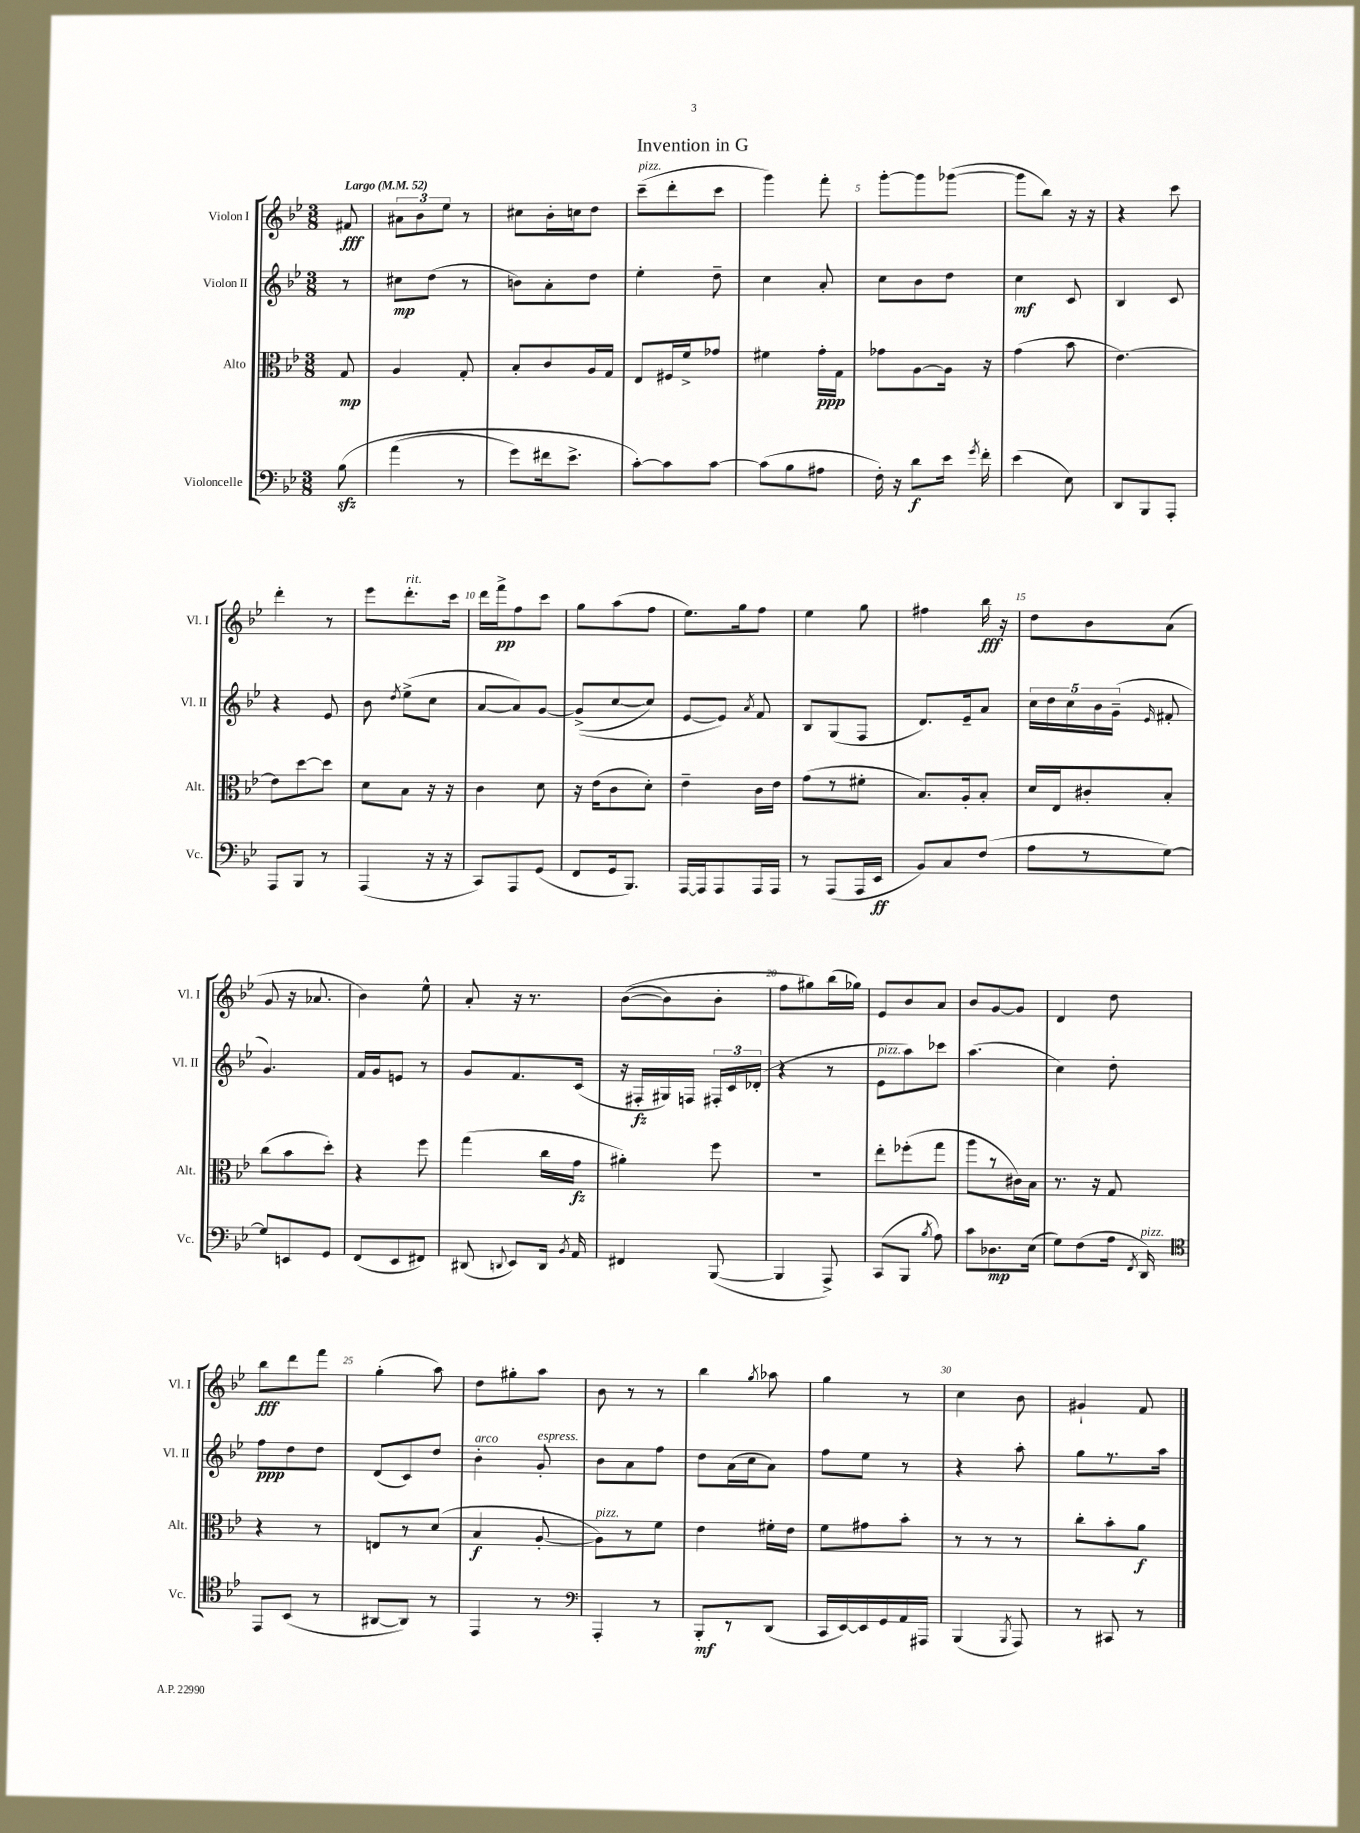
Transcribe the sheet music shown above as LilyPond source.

\header { title = "Invention in G" }
<<
\new StaffGroup <<
\new Staff = "s0" \with { instrumentName = "Violon I" shortInstrumentName = "Vl. I" } {
    \clef treble \key bes \major \numericTimeSignature \time 3/8 \partial 8 \tempo "Largo" 4 = 52
    \autoBeamOff fis'8\fff |
    \tuplet 3/2 { ais'8[ bes'8 ees''8] } r8 |
    cis''8[ bes'16-. c''16 d''8] |
    c'''8[--^\markup { \italic "pizz." }( d'''8-. c'''8] |
    g'''4) f'''8-. |
    g'''8[~-. g'''8 ges'''8]~( |
    ges'''8[ bes''8]) r16 r16 |
    r4 c'''8 |
    d'''4-. r8 |
    ees'''8[ d'''8.-.^\markup { \italic "rit." } c'''16] |
    d'''16[ f'''16->\pp f''8 c'''8] |
    g''8[ a''8( f''8] |
    ees''8.[) g''16 f''8] |
    ees''4 g''8 |
    fis''4 bes''16\fff r16 |
    d''8[ bes'8 a'8]( |
    g'8 r16 aes'8. |
    bes'4) ees''8-^ |
    a'8-. r16 r8. |
    bes'8[~(\( bes'8) bes'8]-. |
    f''8[ gis''8\) bes''16( ges''16]) |
    ees'8[ bes'8 a'8] |
    bes'8[ g'8~ g'8] |
    d'4 d''8 |
    bes''8[\fff d'''8 f'''8] |
    g''4-.( a''8) |
    d''8[ gis''8-. a''8] |
    bes'8 r8 r8 |
    bes''4 \acciaccatura { g''8 } aes''8 |
    g''4 r8 |
    c''4 bes'8 |
    gis'4-! f'8 \bar "|." |
}
\new Staff = "s1" \with { instrumentName = "Violon II" shortInstrumentName = "Vl. II" } {
    \clef treble \key bes \major \numericTimeSignature \time 3/8 \partial 8
    \autoBeamOff r8 |
    cis''8[\mp d''8]( r8 |
    b'8[) a'8-. d''8] |
    ees''4-. d''8-- |
    c''4 a'8-. |
    c''8[ bes'8 d''8] |
    c''4\mf c'8 |
    bes4 c'8 |
    r4 ees'8 |
    bes'8 \acciaccatura { d''8 } ees''8[->( c''8] |
    a'8[~ a'8) g'8]~ |
    g'8[->(\( c''8~ c''8]) |
    ees'8[~ ees'8]\) \acciaccatura { a'8 } f'8 |
    bes8[ g8( f8] |
    d'8.[) ees'16-- a'8] |
    \tuplet 5/4 { c''16[ d''16 c''16 bes'16 g'16]--( } \grace { ees'16 } fis'8-. |
    g'4.) |
    f'16[ g'16 e'8] r8 |
    g'8[ f'8. c'16]( |
    r16 fis16[-.\fz gis16) f16] \tuplet 3/2 { fis16[-. c'16 des'16]-.( } |
    r4 r8 |
    ees'8[^\markup { \italic "pizz." } a''8) ces'''8] |
    a''4.( |
    c''4) d''8-. |
    f''8[\ppp d''8 d''8] |
    d'8[( c'8) d''8] |
    bes'4-.^\markup { \italic "arco" } g'8-.^\markup { \italic "espress." } |
    bes'8[ a'8 f''8] |
    d''8[ a'16( c''16 a'8]) |
    f''8[ ees''8] r8 |
    r4 a''8-. |
    g''8[ r8. a''16] \bar "|." |
}
\new Staff = "s2" \with { instrumentName = "Alto" shortInstrumentName = "Alt." } {
    \clef alto \key bes \major \numericTimeSignature \time 3/8 \partial 8
    \autoBeamOff g8\mp |
    a4 g8-. |
    bes8[-. c'8 a16 g16] |
    ees8[ fis16 f'16-> ges'8] |
    fis'4 g'16[-.\ppp g16] |
    ges'8[ a8~ a16] r16 |
    g'4( bes'8 |
    ees'4.~) |
    ees'8[ d''8~ d''8] |
    d'8[ bes8] r16 r16 |
    c'4 d'8 |
    r16 ees'16[( c'8 d'8]-.) |
    ees'4-- c'16[ ees'16] |
    g'8[( r8 fis'8]-. |
    bes8.[) a16-. bes8]-. |
    d'16[ ees16 cis'8-. bes8]-. |
    c''8[( bes'8 d''8]-.) |
    r4 f''8 |
    g''4( c''16[ g'16]\fz |
    ais'4-.) f''8 |
    R4. |
    ees''8[-. fes''8-.( g''8] |
    a''8[ r8 cis'16) bes16] |
    r8. r16 g8 |
    r4 r8 |
    e8[ r8 d'8]( |
    bes4\f a8~-. |
    a8[^\markup { \italic "pizz." }) r8 f'8] |
    ees'4 fis'16[-. ees'16] |
    f'8[ gis'8 bes'8]-. |
    r8 r8 r8 |
    c''8[-. bes'8-. a'8]\f \bar "|." |
}
\new Staff = "s3" \with { instrumentName = "Violoncelle" shortInstrumentName = "Vc." } {
    \clef bass \key bes \major \numericTimeSignature \time 3/8 \partial 8
    \autoBeamOff bes8\sfz\( |
    a'4( r8 |
    g'8[) fis'16 ees'8.]-> |
    c'8[~-.\) c'8 c'8]~ |
    c'8[( bes8 ais8] |
    f16-.) r16 d'8[\f ees'16] \acciaccatura { g'8 } f'16-. |
    ees'4( ees8) |
    d,8[ bes,,8 a,,8]-. |
    a,,8[ bes,,8] r8 |
    a,,4( r16 r16 |
    c,8[) a,,8 g,8]( |
    f,8[ g,16 bes,,8.]) |
    a,,16[~ a,,16 a,,8 a,,16 a,,16] |
    r8 a,,8[( a,,16 ees,16]\ff |
    bes,8[) c8 f8]( |
    a8[ r8 g8]~) |
    g8[ e,8 g,8] |
    f,8[( ees,8 fis,8]) |
    dis,8( \appoggiatura { d,8 } ees,8[) d,16] \acciaccatura { bes,8 } a,16 |
    fis,4 bes,,8~( |
    bes,,4 a,,8->) |
    c,8[( bes,,8] \acciaccatura { bes8 } a8) |
    c'8[ des8.\mp ees16]( |
    g8[) f8( a16] \acciaccatura { f,8 } d,16^\markup { \italic "pizz." }) |
    \clef tenor ees,8[ bes,8]( r8 |
    ais,8[~ ais,8]) r8 |
    ees,4 r8 |
    \clef bass a,,4-. r8 |
    bes,,8[-.\mf r8 d,8]( |
    c,16[ ees,16~) ees,16 g,16 a,16 ais,,16] |
    bes,,4( \acciaccatura { bes,,8 } a,,8) |
    r8 cis,8 r8 \bar "|." |
}
>>
>>
\layout { \context { \Score \override BarNumber.break-visibility = ##(#f #t #t) barNumberVisibility = #(every-nth-bar-number-visible 5) } }
